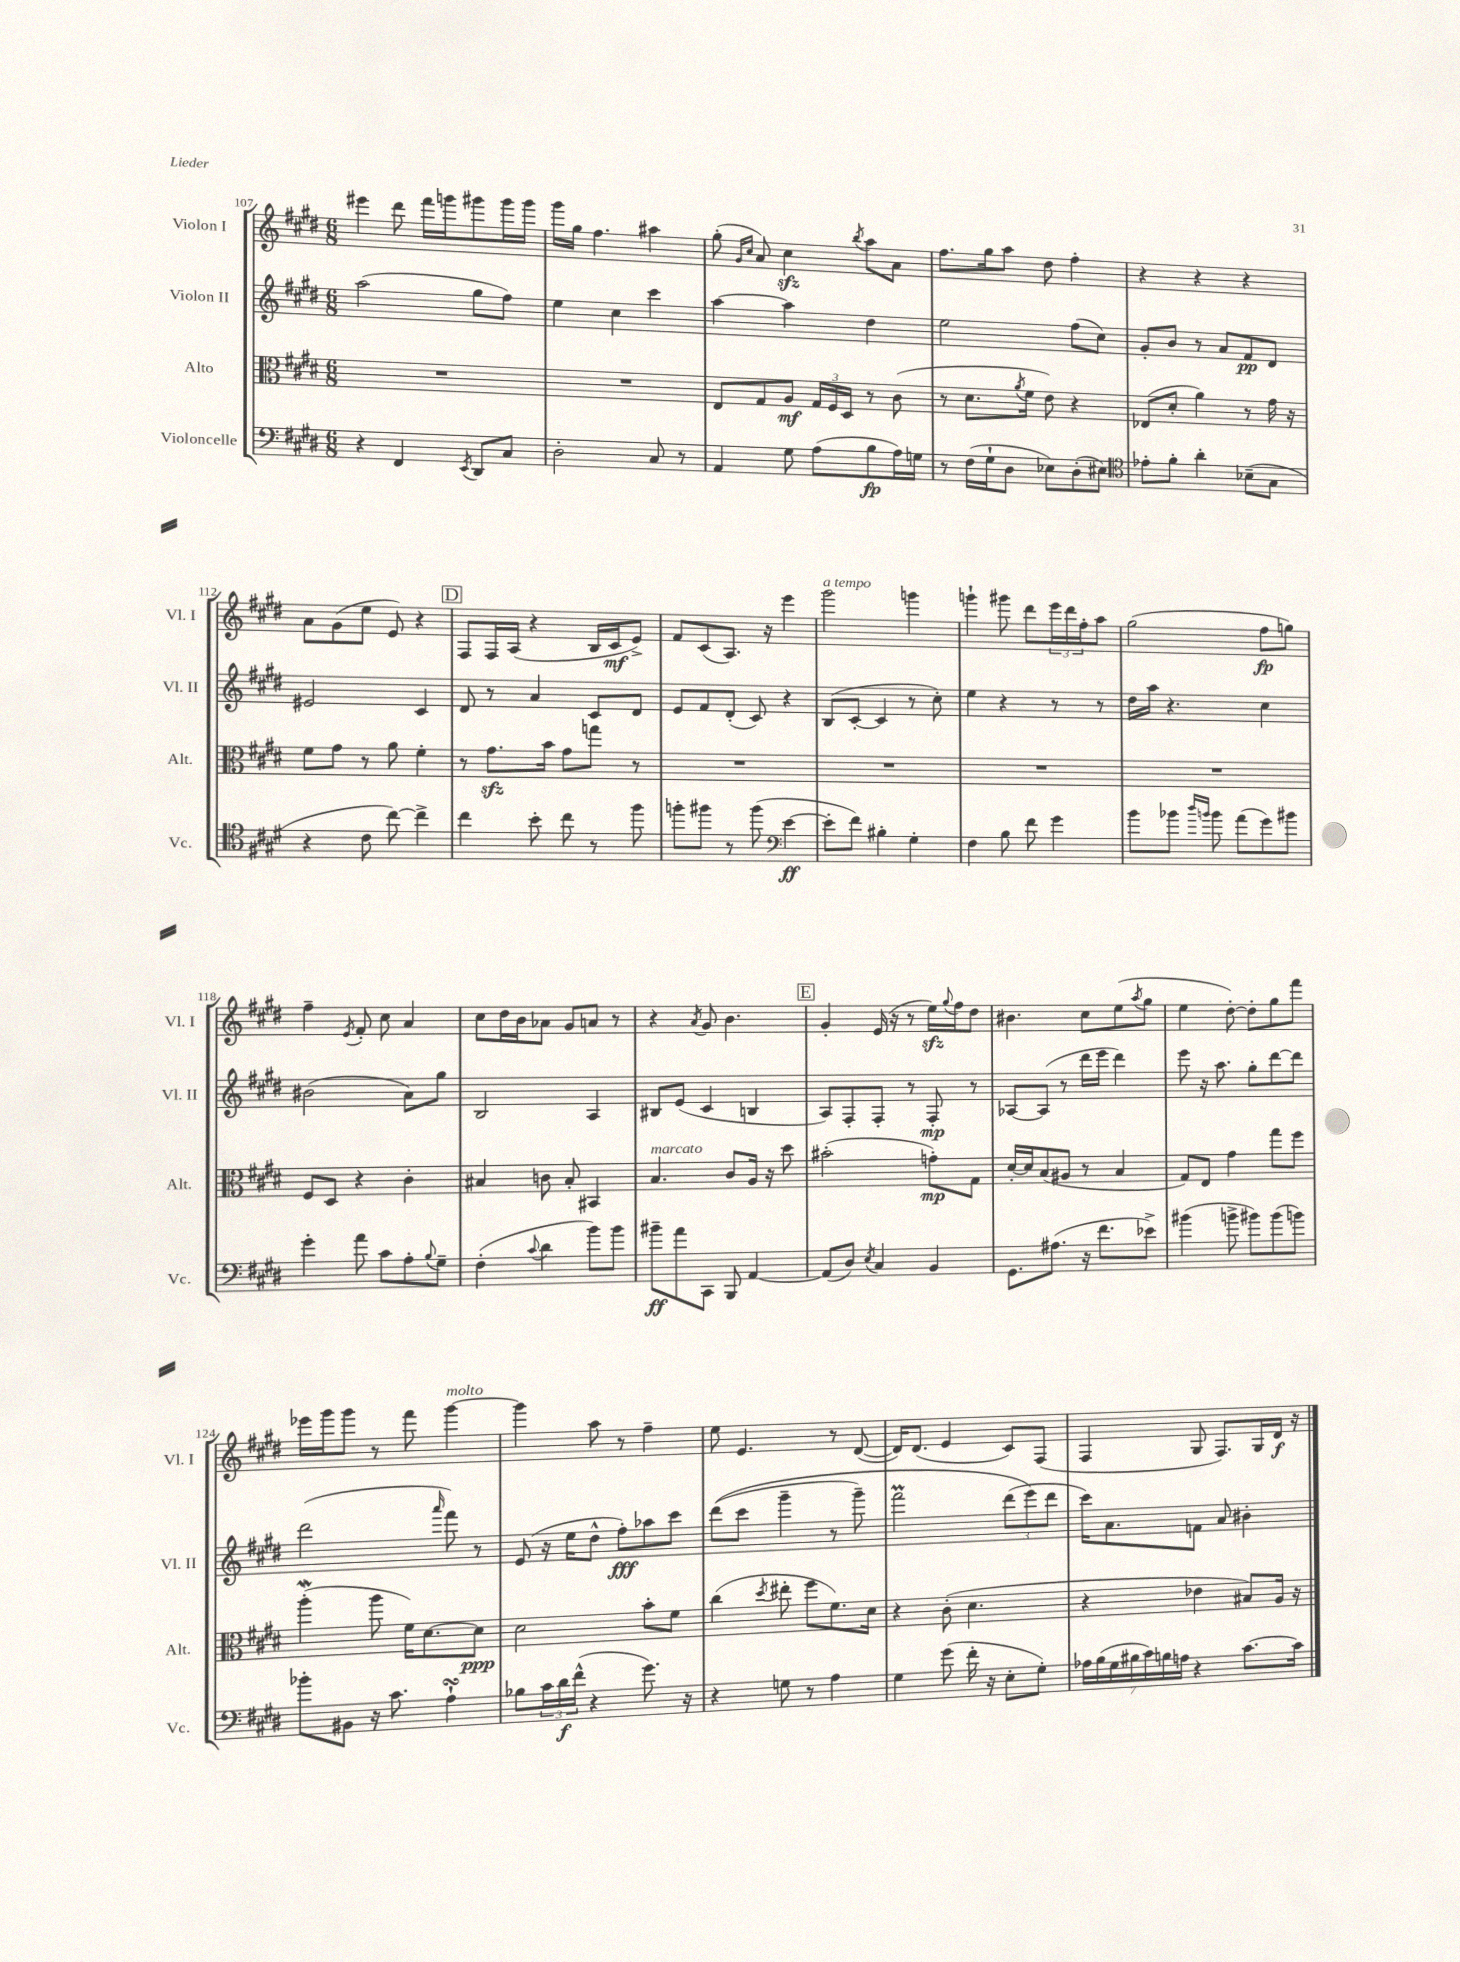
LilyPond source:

<<
\new StaffGroup <<
\new Staff = "s0" \with { instrumentName = "Violon I" shortInstrumentName = "Vl. I" } {
    \clef treble \key e \major \numericTimeSignature \time 6/8
    eis'''4 dis'''8 fis'''16 g'''16 gis'''8 gis'''16 gis'''16 |
    gis'''16 gis''16 fis''4. ais''4 |
    gis''8-.( \grace { gis'16 cis''16 } a'8) cis''4\sfz \acciaccatura { b''8 } a''8 a'8 |
    fis''8. gis''16 a''8 dis''8 fis''4-. |
    r4 r4 r4 |
    a'8 gis'8( e''8 e'8) r4 |
    \mark \markup { \box "D" } fis8 fis16 a16( r4 b16 cis'16\mf e'8->) |
    fis'8 cis'8( a8.) r16 e'''4 |
    gis'''2^\markup { \italic "a tempo" } g'''4 |
    g'''4-! gis'''8 dis'''8 \tuplet 3/2 { e'''16 dis'''16 fis''16-. } a''8 |
    gis''2( fis''8\fp g''8) |
    fis''4-- \acciaccatura { e'8 } fis'8-. cis''8 a'4 |
    cis''8 dis''16 b'16 aes'8 gis'8 a'8 r8 |
    r4 \acciaccatura { a'8 } gis'8 b'4. |
    \mark \markup { \box "E" } gis'4-. e'16( r16 r8 e''16\sfz) \appoggiatura { gis''8 } fis''16 dis''8 |
    bis'4. cis''8 e''8( \acciaccatura { a''8 } gis''8 |
    e''4 dis''8~-.) dis''8-. gis''8 fis'''8 |
    ees'''16 gis'''16 gis'''8 r8 fis'''8 gis'''4~^\markup { \italic "molto" } |
    gis'''4 a''8 r8 fis''4-- |
    e''8 e'4. r8 dis'8~( |
    dis'16) dis'8.( e'4 cis'8) fis8( |
    fis4 gis8 fis8.) gis16 dis'16\f r16 \bar "|." |
}
\new Staff = "s1" \with { instrumentName = "Violon II" shortInstrumentName = "Vl. II" } {
    \clef treble \key e \major \numericTimeSignature \time 6/8
    a''2( gis''8 fis''8) |
    e''4 cis''4 cis'''4 |
    a''4~ a''4 dis''4 |
    e''2 fis''8( cis''8) |
    gis'8-. b'8 r8 a'8 fis'8\pp dis'8 |
    eis'2 cis'4 |
    \mark \markup { \box "D" } dis'8 r8 a'4 cis'8 dis'8 |
    e'8 fis'8 dis'8-.( cis'8) r4 |
    b8( cis'8~-. cis'4 r8 cis''8-.) |
    e''4 r4 r8 r8 |
    dis''16 a''16 r4. cis''4 |
    bis'2( a'8) gis''8 |
    b2 a4 |
    bis8 e'8( cis'4 b4 |
    \mark \markup { \box "E" } a8) fis8-. fis8-. r8 fis8-.\mp r8 |
    aes8~ aes8( r8 dis'''16 e'''16 dis'''4) |
    e'''8 r16 a''8. gis''8-. dis'''8~ dis'''8 |
    dis'''2( \grace { a'''16 } fis'''8) r8 |
    e'8( r16 e''16 dis''8-^ fis''8-.\fff) aes''8 cis'''8 |
    dis'''8(\( cis'''8 gis'''4-- r8 gis'''8--) |
    fis'''2\prall \tuplet 3/2 { dis'''8( e'''8\) dis'''8 } |
    cis'''16) a'8. f'8 a'8 bis'4-. \bar "|." |
}
\new Staff = "s2" \with { instrumentName = "Alto" shortInstrumentName = "Alt." } {
    \clef alto \key e \major \numericTimeSignature \time 6/8
    R2. |
    R2. |
    e8 gis8 a8\mf \tuplet 3/2 { gis16 fis16 dis16 } r8 cis'8( |
    r8 dis'8. \acciaccatura { a'8 } fis'16 e'8) r4 |
    ees8( dis'8-. a'4) r8 gis'16 r16 |
    fis'8 gis'8 r8 a'8 fis'4-. |
    \mark \markup { \box "D" } r8 gis'8.\sfz b'16 gis'8 g''8 r8 |
    R2. |
    R2. |
    R2. |
    R2. |
    fis8 dis8 r4 cis'4-. |
    bis4 c'8 bis8-. bis,4 |
    b4.^\markup { \italic "marcato" } cis'8 a16 r16 dis''8 |
    \mark \markup { \box "E" } bis'2-.( g'8-.\mp) gis8 |
    dis'16~-. dis'16 b8( ais8 r8 b4 |
    gis8) e8 gis'4 gis''8 fis''8 |
    a''4-.\mordent( a''8 fis'16) dis'8.~ dis'8\ppp |
    dis'2 b'8-. fis'8 |
    cis''4( \acciaccatura { dis''8 } eis''8-. fis''8 fis'8.) dis'16 |
    r4 cis'8-.( dis'4. |
    r4 ees'4 bis8) a16 r16 \bar "|." |
}
\new Staff = "s3" \with { instrumentName = "Violoncelle" shortInstrumentName = "Vc." } {
    \clef bass \key e \major \numericTimeSignature \time 6/8
    r4 fis,4 \acciaccatura { e,8 } dis,8 cis8 |
    dis2-. cis8 r8 |
    a,4 gis8 a8( b8\fp a16) g16 |
    r8 fis16( gis16-! dis8 ees8) dis8-.( eis8) |
    \clef tenor ees'8-. fis'8-. a'4-. bes8--( gis8 |
    r4 cis'8 cis''8~) cis''4-> |
    \mark \markup { \box "D" } cis''4 b'8-. cis''8 r8 fis''8 |
    f''8-. fis''8 r8 fis''8( \clef bass e'4~\ff |
    e'8-. fis'8) bis4-. gis4-. |
    fis4 b8 fis'8 gis'4 |
    b'8 bes'8 \grace { dis''16 b'16 } b'8 a'8( gis'8) bis'8 |
    gis'4-. a'8 cis'8 a8-. \appoggiatura { b8 } gis8-- |
    fis4-.( \appoggiatura { cis'8 } dis'4 b'8) b'8 |
    bis'8--\ff a'8 cis,8 b,,8 a,4~ |
    \mark \markup { \box "E" } a,8( dis8) \acciaccatura { e8 } cis4 b,4 |
    gis,8. ais8.( r16 fis'8. ees'8->) |
    bis'4( b'8-> bis'8) bis'8( b'8) |
    bes'8-. bis,8 r16 cis'8. a4-!\turn |
    bes8 \tuplet 3/2 { cis'16 dis'16\f fis'16-^( } r4 gis'8.) r16 |
    r4 g8 r8 a4 |
    gis4 gis'8( fis'16-. r16 e8-. gis8-.) |
    \tuplet 7/4 { aes16 b16( gis16 bis16 cis'16) b16 a16 } r4 cis'8.~ cis'16 \bar "|." |
}
>>
>>
\layout { \context { \Score currentBarNumber = #107 } }
